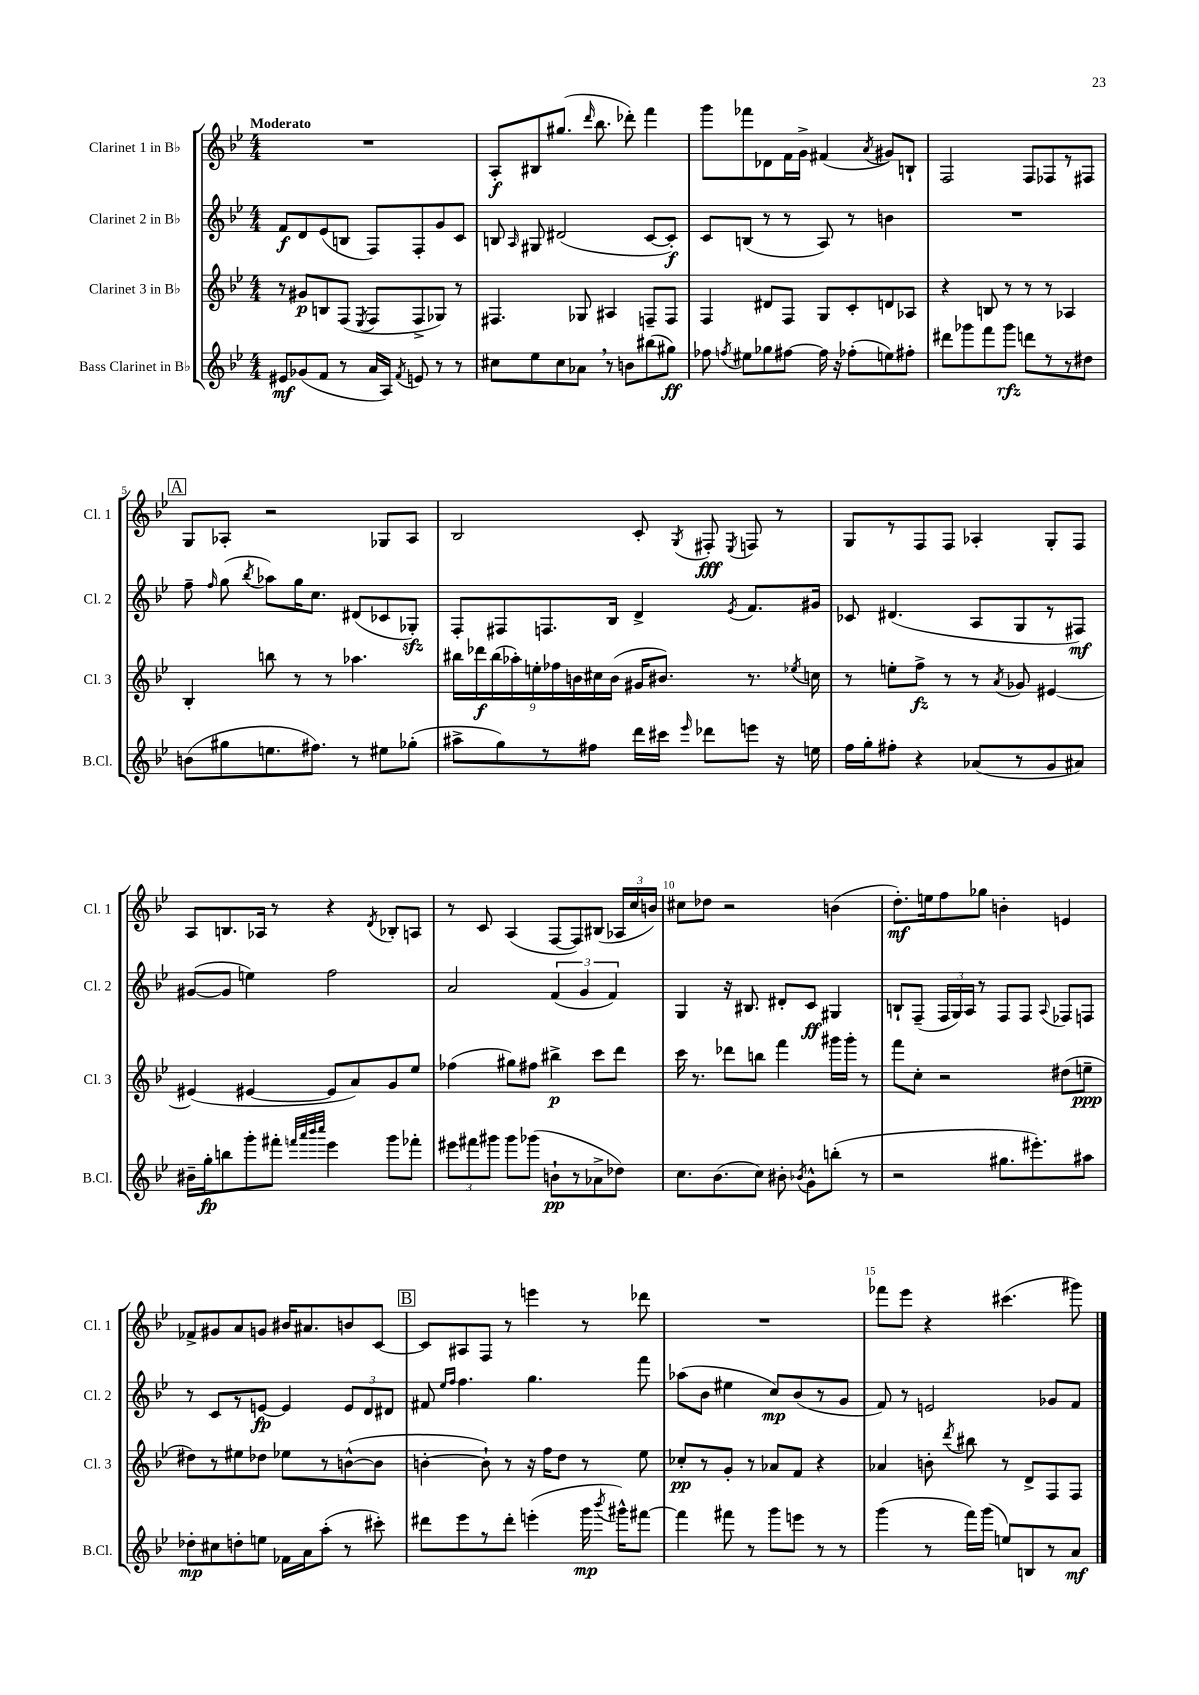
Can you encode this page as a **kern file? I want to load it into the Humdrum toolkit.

**kern	**dynam	**kern	**dynam	**kern	**dynam	**kern	**dynam
*part4	*part4	*part3	*part3	*part2	*part2	*part1	*part1
*staff4	*staff4	*staff3	*staff3	*staff2	*staff2	*staff1	*staff1
*I"Bass Clarinet in B♭	*	*I"Clarinet 3 in B♭	*	*I"Clarinet 2 in B♭	*	*I"Clarinet 1 in B♭	*
*I'B.Cl.	*	*I'Cl. 3	*	*I'Cl. 2	*	*I'Cl. 1	*
*clefG2	*	*clefG2	*	*clefG2	*	*clefG2	*
*k[b-e-]	*	*k[b-e-]	*	*k[b-e-]	*	*k[b-e-]	*
*M4/4	*	*M4/4	*	*M4/4	*	*M4/4	*
=1	=1	=1	=1	=1	=1	=1	=1
!	!	!	!	!	!	!LO:TX:a:B:t=Moderato	!
8e#X/L	mf	8r	.	8f/L	f	1r	.
(8g-X/	.	8g#X/L	p	8d/	.	.	.
8f/J	.	8Bn/	.	(8e-/	.	.	.
8r	.	(8F/J	.	8Bn/J	.	.	.
.	.	8qE-/	.	.	.	.	.
16a/LL	.	8F/L	.	8F/L)	.	.	.
16A/JJ)	.	.	.	.	.	.	.
8qf/	.	.	.	.	.	.	.
8en/	.	8F^/	.	8F'/	.	.	.
8r	.	8G-X/J)	.	8g/	.	.	.
8r	.	8r	.	8c/J	.	.	.
=2	=2	=2	=2	=2	=2	=2	=2
8cc#X\L	.	4.F#X/	.	8Bn/	.	8A'/L	f
.	.	.	.	16qqA/	.	.	.
8ee-\	.	.	.	8G#X/	.	8B#X/	.
8cc#\	.	.	.	(2d#X/	.	(8.gg#X/J	.
8a-X,\J	.	8G-X/	.	.	.	.	.
.	.	.	.	.	.	16qqddd/	.
.	.	.	.	.	.	8.bb-\	.
8r	.	4A#X/	.	.	.	.	.
8bn\L	.	.	.	.	.	8ddd-X'\)	.
(8bb#X\	.	8Fn~/L	.	[8c/L	.	4fff\	.
8gg#X\J)	ff	8F/J	.	8c'/J])	f	.	.
=3	=3	=3	=3	=3	=3	=3	=3
8ff-X\	.	4F/	.	8c/L	.	8ggg\L	.
8qffn/	.	.	.	.	.	.	.
8ee#X\L	.	.	.	(8Bn/J	.	8fff-X\	.
8gg-X\	.	8d#X/L	.	8r	.	8d-X\	.
[8ff#X\J	.	8F/J	.	8r	.	16f\L	.
.	.	.	.	.	.	16g^\JJ	.
16ff#\]	.	8G/L	.	8A/)	.	(4f#X/	.
16r	.	.	.	.	.	.	.
(8ff-X'\L	.	8c'/	.	8r	.	.	.
.	.	.	.	.	.	8qa/	.
8een\)	.	8dn/	.	4bn\	.	8g#X/L)	.
8ff#X'\J	.	8A-X/J	.	.	.	8Bn`/J	.
=4	=4	=4	=4	=4	=4	=4	=4
8ddd#X\L	.	4r	.	1r	.	2F/	.
8ggg-X\	.	.	.	.	.	.	.
8fff\	.	8Bn/	.	.	.	.	.
8ggg-\J	rfz	8r	.	.	.	.	.
8dddn\L	.	8r	.	.	.	8F/L	.
8r	.	8r	.	.	.	8F-X/	.
8r	.	4A-X/	.	.	.	8r	.
8dd#X\J	.	.	.	.	.	8F#X/J	.
!!LO:LB:g=z
!!LO:REH:place=s1:t=A
=5	=5	=5	=5	=5	=5	=5	=5
(8bn\L	.	4B-'/	.	8ff~\	.	8G/L	.
.	.	.	.	16qqff/	.	.	.
8gg#X\	.	.	.	(8gg\	.	8A-X'/J	.
.	.	.	.	8qbb-/	.	.	.
8.een\	.	8bbn\	.	8aa-X\L)	.	2r	.
.	.	8r	.	16gg\K	.	.	.
8.ff#X\J)	.	.	.	8.cc\J	.	.	.
.	.	8r	.	.	.	.	.
8r	.	4.aa-X\	.	(8d#X/L	.	.	.
8ee#X\L	.	.	.	8c-X/	.	8G-X/L	.
(8gg-X'\J	.	.	.	8G-Xzz'/J)	.	8A-/J	.
=6	=6	=6	=6	=6	=6	=6	=6
8aa#X^\L	.	18bb#X\LL	.	8F'/L	.	2B-/	.
.	.	18ddd-X\	f	.	.	.	.
.	.	(18bb#\	.	.	.	.	.
8gg\)	.	.	.	8F#X/	.	.	.
.	.	18aa-X'\)	.	.	.	.	.
.	.	18een'\	.	.	.	.	.
8r	.	.	.	8.Fn/	.	.	.
.	.	18ff-X\	.	.	.	.	.
.	.	18bn\	.	.	.	.	.
8ff#X\J	.	.	.	.	.	.	.
.	.	18cc#X\	.	.	.	.	.
.	.	.	.	16B-/Jk	.	.	.
.	.	(18b\JJ	.	.	.	.	.
16ddd\LL	.	16g#X/KL	.	4d^/	.	8c'/	.
16ccc#X\JJ	.	8.b#X/J)	.	.	.	.	.
16qqeee-/	.	.	.	.	.	8qG/	.
8ddd-X\L	.	.	.	.	.	8F#X'/	fff
.	.	.	.	8qe-/	.	8qE-/	.
8eeen\J	.	8.r	.	8.f/L	.	8Fn/	.
16r	.	.	.	.	.	8r	.
.	.	8qee-X/	.	.	.	.	.
16een\	.	16ccn\	.	16g#X/Jk	.	.	.
=7	=7	=7	=7	=7	=7	=7	=7
16ff\LL	.	8r	.	8c-X/	.	8G/L	.
16gg'\J	.	.	.	.	.	.	.
8ff#X'\J	.	8een'\L	.	(4.d#X/	.	8r	.
4r	.	8ff^\J	fz	.	.	8F/	.
.	.	8r	.	.	.	8F/J	.
(8a-X/L	.	8r	.	8A/L	.	4A-X'/	.
.	.	8qa/	.	.	.	.	.
8r	.	8g-X/	.	8G/	.	.	.
8g/	.	[4e#X/	.	8r	.	8G'/L	.
8a#X/J)	.	.	.	8F#X/J)	mf	8F/J	.
!!LO:LB:g=z
=8	=8	=8	=8	=8	=8	=8	=8
16b#X~\LL	.	(4e#X/]	.	([8g#X/L	.	8A/L	.
16gg'\J	fp	.	.	.	.	.	.
8bbn\	.	.	.	8g#/J]	.	8.Bn/	.
8ggg'\	.	[4e#X/	.	4een\)	.	.	.
.	.	.	.	.	.	16A-X/Jk	.
8fff#X'\J	.	.	.	.	.	8r	.
32qqfffn/LLL	.	.	.	.	.	.	.
32qqaaa/	.	.	.	.	.	.	.
32qqbbb-/	.	.	.	.	.	.	.
32qqcccc/JJJ	.	.	.	.	.	.	.
4eee-\	.	8e#/L]	.	2ff\	.	4r	.
.	.	8a/)	.	.	.	.	.
.	.	.	.	.	.	8qd/	.
8ggg\L	.	8g/	.	.	.	8B-X'/L	.
8fff-X'\J	.	8ee-/J	.	.	.	8An/J	.
=9	=9	=9	=9	=9	=9	=9	=9
12eee#X\L	.	(4ff-X\	.	2a/	.	8r	.
12fff#X\	.	.	.	.	.	.	.
.	.	.	.	.	.	8c/	.
12ggg#X\J	.	.	.	.	.	.	.
8ggg#\L	.	8gg#X\L)	.	.	.	(4A/	.
(8ggg-X\J	.	8ff#X\J	.	.	.	.	.
8bn`\L	pp	4bb#X^\	p	(6f/	.	[8F/L	.
8r	.	.	.	.	.	8F/])	.
.	.	.	.	6g/	.	.	.
8a-X^\	.	8ccc\L	.	.	.	(8B#X/J	.
.	.	.	.	6f/)	.	.	.
8dd-X\J)	.	8ddd\J	.	.	.	24A-X/LL	.
.	.	.	.	.	.	24cc/	.
.	.	.	.	.	.	24bn/JJ)	.
=10	=10	=10	=10	=10	=10	=10	=10
8.cc\L	.	16ccc\	.	4G/	.	8cc#X\L	.
.	.	8.r	.	.	.	.	.
.	.	.	.	.	.	8dd-X\J	.
(8.b-\	.	.	.	.	.	.	.
.	.	8ddd-X\L	.	16r	.	2r	.
.	.	.	.	8.B#X/	.	.	.
8cc\J)	.	8bbn\J	.	.	.	.	.
8b#X'\	.	4fff\	.	8d#X'/L	.	.	.
8qb-X/	.	.	.	.	.	.	.
8g^^\L	.	.	.	8c/J	ff	.	.
(8bbn'\J	.	16ggg#X\LL	.	4G#X/	.	(4bn\	.
.	.	16ggg#'\JJ	.	.	.	.	.
8r	.	8r	.	.	.	.	.
=11	=11	=11	=11	=11	=11	=11	=11
2r	.	8fff\L	.	8Bn`/L	.	8.dd'\L)	mf
.	.	8cc'\J	.	(8F~/J	.	.	.
.	.	.	.	.	.	16een\k	.
.	.	2r	.	24F/LL	.	8ff\	.
.	.	.	.	24G/)	.	.	.
.	.	.	.	24A/JJ	.	.	.
.	.	.	.	8r	.	8gg-X\J	.
8.gg#X\L	.	.	.	8F/L	.	4bn'\	.
.	.	.	.	8F/J	.	.	.
8.eee#X'\)	.	.	.	.	.	.	.
.	.	.	.	8qqA/	.	.	.
.	.	(8dd#X\L	.	8F-X/L	.	4en/	.
8aa#X\J	.	8een~\J	ppp	8Fn/J	.	.	.
!!LO:LB:g=z
=12	=12	=12	=12	=12	=12	=12	=12
8dd-X'\L	mp	8dd#X\L)	.	8r	.	8f-X^/L	.
8cc#X\	.	8r	.	8c/L	.	8g#X/	.
8ddn'\	.	8ee#X\	.	8r	.	8a/	.
8een\J	.	8dd-X\J	.	[8en/J	fp	8gn/J	.
16f-X\LL	.	8ee-X\L	.	4e/]	.	16b#X/KL	.
16a\J	.	.	.	.	.	8.a#X/	.
(8aa'\J	.	8r	.	.	.	.	.
8r	.	([8bn^^\	.	12e/L	.	8bn/	.
.	.	.	.	12d/	.	.	.
8ccc#X'\)	.	8b\J]	.	.	.	[8c/J	.
.	.	.	.	12d#X/J	.	.	.
!!LO:REH:place=s1:t=B
=13	=13	=13	=13	=13	=13	=13	=13
8ddd#X\L	.	[4bn'\	.	8f#X/	.	8c/L]	.
.	.	.	.	16qqee-/LL	.	.	.
.	.	.	.	16qqff/JJ	.	.	.
8eee-\	.	.	.	4.ff\	.	8A#X/	.
8r	.	8b`\])	.	.	.	8F/J	.
8ddd#'\J	.	8r	.	.	.	8r	.
(4eeen'\	.	16r	.	4.gg\	.	4eeen\	.
.	.	16ff\KL	.	.	.	.	.
.	.	8dd\J	.	.	.	.	.
16ggg\	mp	8r	.	.	.	8r	.
8qbbb-/	.	.	.	.	.	.	.
16ggg#X^^\KL)	.	.	.	.	.	.	.
[8fff#X\J	.	8ee-\	.	8fff\	.	8ddd-X\	.
=14	=14	=14	=14	=14	=14	=14	=14
4fff#\]	.	8cc-X'/L	pp	(8aa-X\L	.	1r	.
.	.	8r	.	8b-\J	.	.	.
8fff#X\	.	8g'/J	.	4ee#X\	.	.	.
8r	.	8r	.	.	.	.	.
8ggg\L	.	8a-X/L	.	8cc/L)	mp	.	.
8eeen\J	.	8f/J	.	(8b-/	.	.	.
8r	.	4r	.	8r	.	.	.
8r	.	.	.	8g/J	.	.	.
=15	=15	=15	=15	=15	=15	=15	=15
(4ggg\	.	4a-X/	.	8f/)	.	8fff-X\L	.
.	.	.	.	8r	.	8eee-\J	.
8r	.	8bn'\	.	2en/	.	4r	.
.	.	8qddd/	.	.	.	.	.
16fff\LL)	.	8bb#X\	.	.	.	.	.
(16ggg\JJ	.	.	.	.	.	.	.
8een/L)	.	8r	.	.	.	(4.ccc#X\	.
8Bn/	.	8d^/L	.	.	.	.	.
8r	.	8F/	.	8g-X/L	.	.	.
8a/J	mf	8F/J	.	8f/J	.	8ggg#X\)	.
==	==	==	==	==	==	==	==
*-	*-	*-	*-	*-	*-	*-	*-
